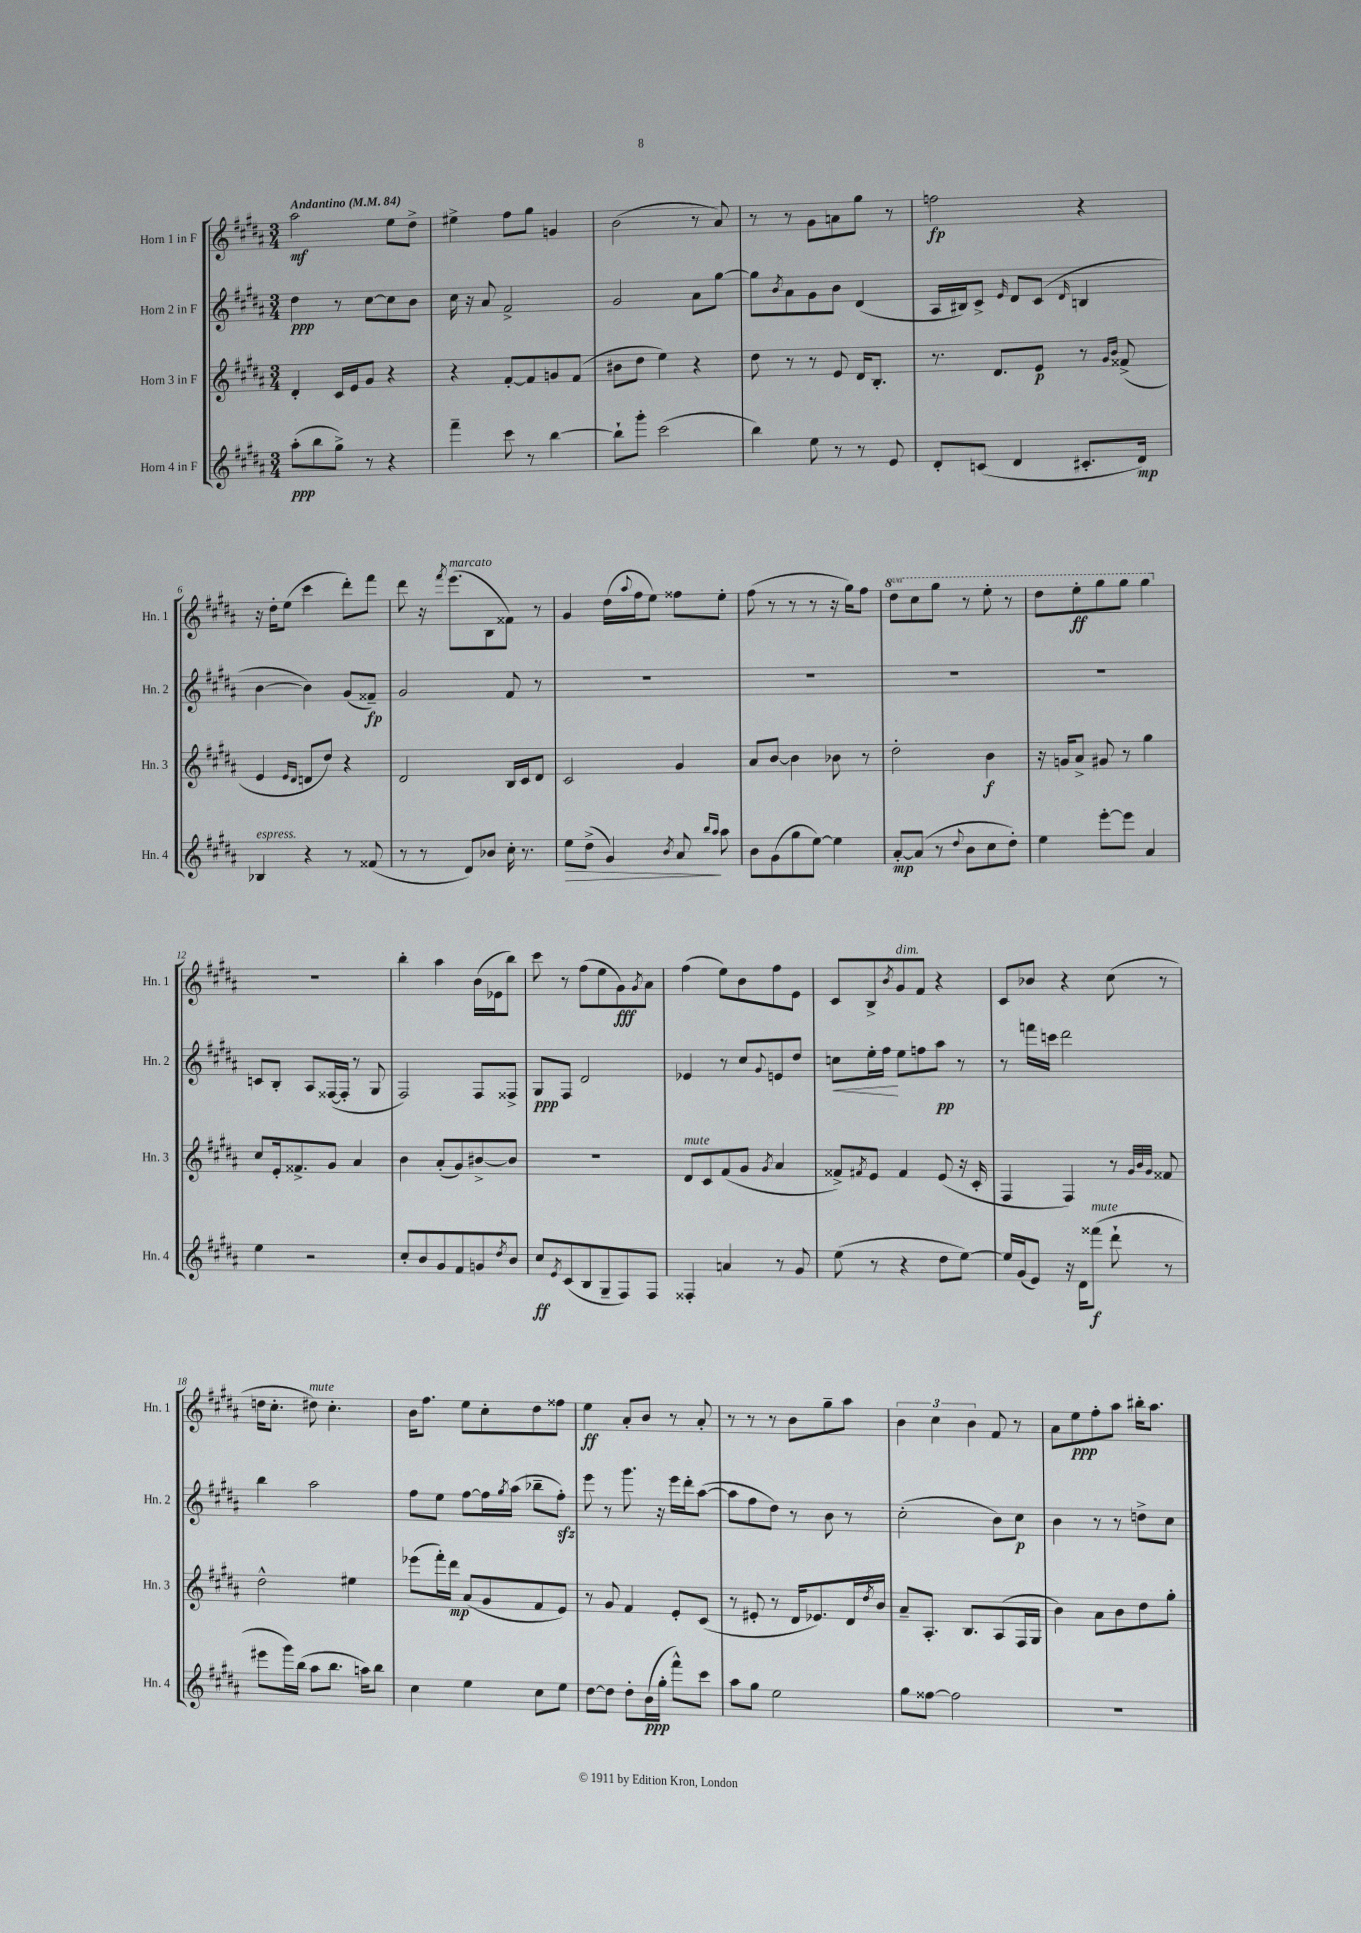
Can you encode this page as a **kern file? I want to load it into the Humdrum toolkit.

**kern	**kern	**kern	**kern
*staff4	*staff3	*staff2	*staff1
*clefG2	*clefG2	*clefG2	*clefG2
*k[f#c#g#d#a#]	*k[f#c#g#d#a#]	*k[f#c#g#d#a#]	*k[f#c#g#d#a#]
*M3/4	*M3/4	*M3/4	*M3/4
*MM84	*MM84	*MM84	*MM84
(8aa#'	4d#'	4dd#	2aa#
8bb	.	.	.
8gg#^)	16c#	8r	.
.	16e	.	.
8r	8g#	[8cc#	.
4r	4r	8cc#]	8ee
.	.	8b	8dd#^
=	=	=	=
4fff#~	4r	16cc#	4ee#^
.	.	16r	.
.	.	8a#	.
8ccc#	[8f#'	2f#^	8ff#
8r	8f#]	.	8gg#
[4bb	8g	.	4g
.	(8f#	.	.
=	=	=	=
8bb`]	8b#	2g#	(2b
8ggg#'	8dd#	.	.
(2ccc#	4ee)	.	.
.	4r	8a#	8r
.	.	[8gg#	8a#)
=	=	=	=
4bb)	8dd#	8gg#]	8r
.	.	8qb	.
.	8r	8a#	8r
8ee	8r	8g#	8g#
8r	8e	8b	8a
8r	16d#	(4d#	8gg#
.	8.B'	.	.
8e	.	.	8r
=	=	=	=
8d#'	8.r	16A#	2ff
.	.	16B#)	.
(8c	.	8c#^	.
.	8.d#	.	.
.	.	16qqe	.
4d#	.	8d#	.
.	8e	(8c#	.
.	.	16qqd#	.
8.c#'	8r	4B	4r
.	16qqg#	.	.
.	16qqb	.	.
.	(8f##^	.	.
16d#)	.	.	.
=	=	=	=
4B-	4e	[4b	16r
.	.	.	16dd#'
.	.	.	(8ee
.	16qqe	.	.
.	16qqd#	.	.
4r	8d	4b])	4ccc#
.	8dd#)	.	.
8r	4r	(8g#	8ddd#')
(8f##	.	8f##~)	8fff#
=	=	=	=
8r	2d#	2g#	8ddd#
8r	.	.	16r
.	.	.	8qfff#
.	.	.	(8.eee
8d#)	.	.	.
8b-	.	.	8B
16cc#'	16B	8f#	8f##)
8.r	16c#	.	.
.	8d#	8r	8r
=	=	=	=
8ee	2c#	2.r	4g#
(8dd#^	.	.	.
4g#)	.	.	(16dd#
.	.	.	8qqaa#
.	.	.	16ff#
.	.	.	8ee)
8qb	.	.	.
8a#	4g#	.	8ff##
16qqbb	.	.	.
16qqaa#	.	.	.
8aa#	.	.	8ee'
=	=	=	=
8b	8a#	2.r	(8ff#
(8g#	[8b	.	8r
8gg#	4b]	.	8r
[8ee)	.	.	8r
4ee]	8b-	.	16r
.	.	.	16gg#)
.	8r	.	8ff#
=	=	=	=
[8a#'	2dd#'	2.r	8ddd#
(8a#]	.	.	8ccc#
8r	.	.	8ggg#
8qqdd#	.	.	.
8b	.	.	8r
8cc#	4b	.	8eee'
8dd#')	.	.	8r
=	=	=	=
4ee	16r	2.r	8ddd#
.	16g	.	.
.	8a#^	.	8eee'
[8eee'	8g#	.	8ggg#
8eee]	8r	.	8ggg#
4a#	4gg#	.	4ggg#
=	=	=	=
4ee	8cc#	8c	2.r
.	16e'	8B'	.
.	8.f##^	.	.
2r	.	8A#	.
.	8g#	([16F##	.
.	.	16F##']	.
.	4a#	8r	.
.	.	8G#	.
=	=	=	=
8cc#'	4b	2F#)	4bb'
8b	.	.	.
8g#	(8a#'	.	4aa#
8f#	8g#)	.	.
8g	[8b#^	8F#	(16b
.	.	.	16e-
8qdd#	.	.	.
8b	8b#]	8F##^	8bb)
=	=	=	=
8cc#	2.r	8G#	8ccc#
8qe	.	.	.
(8c#	.	8F#	8r
8B	.	2d#	(8ff#
8G#~	.	.	8ee
8F#)	.	.	8g#)
.	.	.	8qg#
8F#	.	.	8a#
=	=	=	=
4F##'	8d#	4e-	(4ff#
.	8c#	.	.
4a	(8f#	8r	8ee)
.	8g#	8cc#	8b
.	8qg#	8qqg#	.
8r	4a#	8e	8ff#
8g#	.	8dd#	8e
=	=	=	=
(8ee	8f##^)	8cc	8c#
.	8qf#	.	.
8r	8e	16ee'	8B^
.	.	16ff#	.
.	.	.	8qb
4r	4f#	8ee	8g#
.	.	8ff	8f#
8dd#	(8e	8aa#	4r
[8ee)	16r	8r	.
.	16c#'	.	.
=	=	=	=
16ee]	4F#	8r	8c#
(16g#	.	.	.
8e)	.	16fff	8b-
.	.	16ccc	.
16r	4F#)	2ddd#	4r
16d#	.	.	.
(8fff##	.	.	.
8ddd#`	8r	.	(8cc#
.	32qqg#	.	.
.	32qqb	.	.
.	32qqg#	.	.
8r	8f##	.	8r
=	=	=	=
8eee#	2dd#^^	4bb	16dd
.	.	.	8.cc#'
16ggg#)	.	.	.
(16bb	.	.	.
8aa#	.	2aa#	8dd#)
8.bb	.	.	4.cc#'
.	4ee#	.	.
16aa)	.	.	.
8bb	.	.	.
=	=	=	=
4cc#	(8eee-	8ff#	16b
.	.	.	8.ff#
.	16fff#')	8ee	.
.	16ddd#	.	.
4ee	(8a#	[8ff#	8ee
.	8g#	16ff#]	8cc#'
.	.	8qgg#	.
.	.	(16aa#	.
8cc#	8f#	8bb-~	8dd#
8ee	8e)	8ff#')	8ff##
=	=	=	=
[8dd#	8r	8eee	4ee
8dd#]	8g#	8r	.
8dd#'	4f#	8.ggg#	8a#'
(16b	.	.	8b
16gg#'	.	16r	.
8fff#^^)	8e'	16eee	8r
.	.	16ddd#'	.
8ccc#	(8c#	([8aa#	8a#'
=	=	=	=
8aa#	8r	8aa#]	8r
8gg#	8e#'	8ff#	8r
2ee	8r	8dd#)	8r
.	16d#	8r	8b
.	8.e-)	.	.
.	.	8b	8gg#~
.	16d#	8r	8aa#
.	8qdd#	.	.
.	16b	.	.
=	=	=	=
8gg#	8a#~	(2cc#'	6b
[8ff##	8.A#'	.	.
.	.	.	6cc#
2ff##]	.	.	.
.	8.B	.	.
.	.	.	6b
.	(8A#	8b)	8f#
.	16F#	8cc#	8r
.	16G#	.	.
=	=	=	=
2.r	4b)	4b	8a#
.	.	.	8ee
.	8a#	8r	8ff#'
.	8b	8r	8aa#
.	8dd#	8dd^	16bb#'
.	.	.	8.aa#
.	8gg#'	8cc#	.
==	==	==	==
*-	*-	*-	*-
